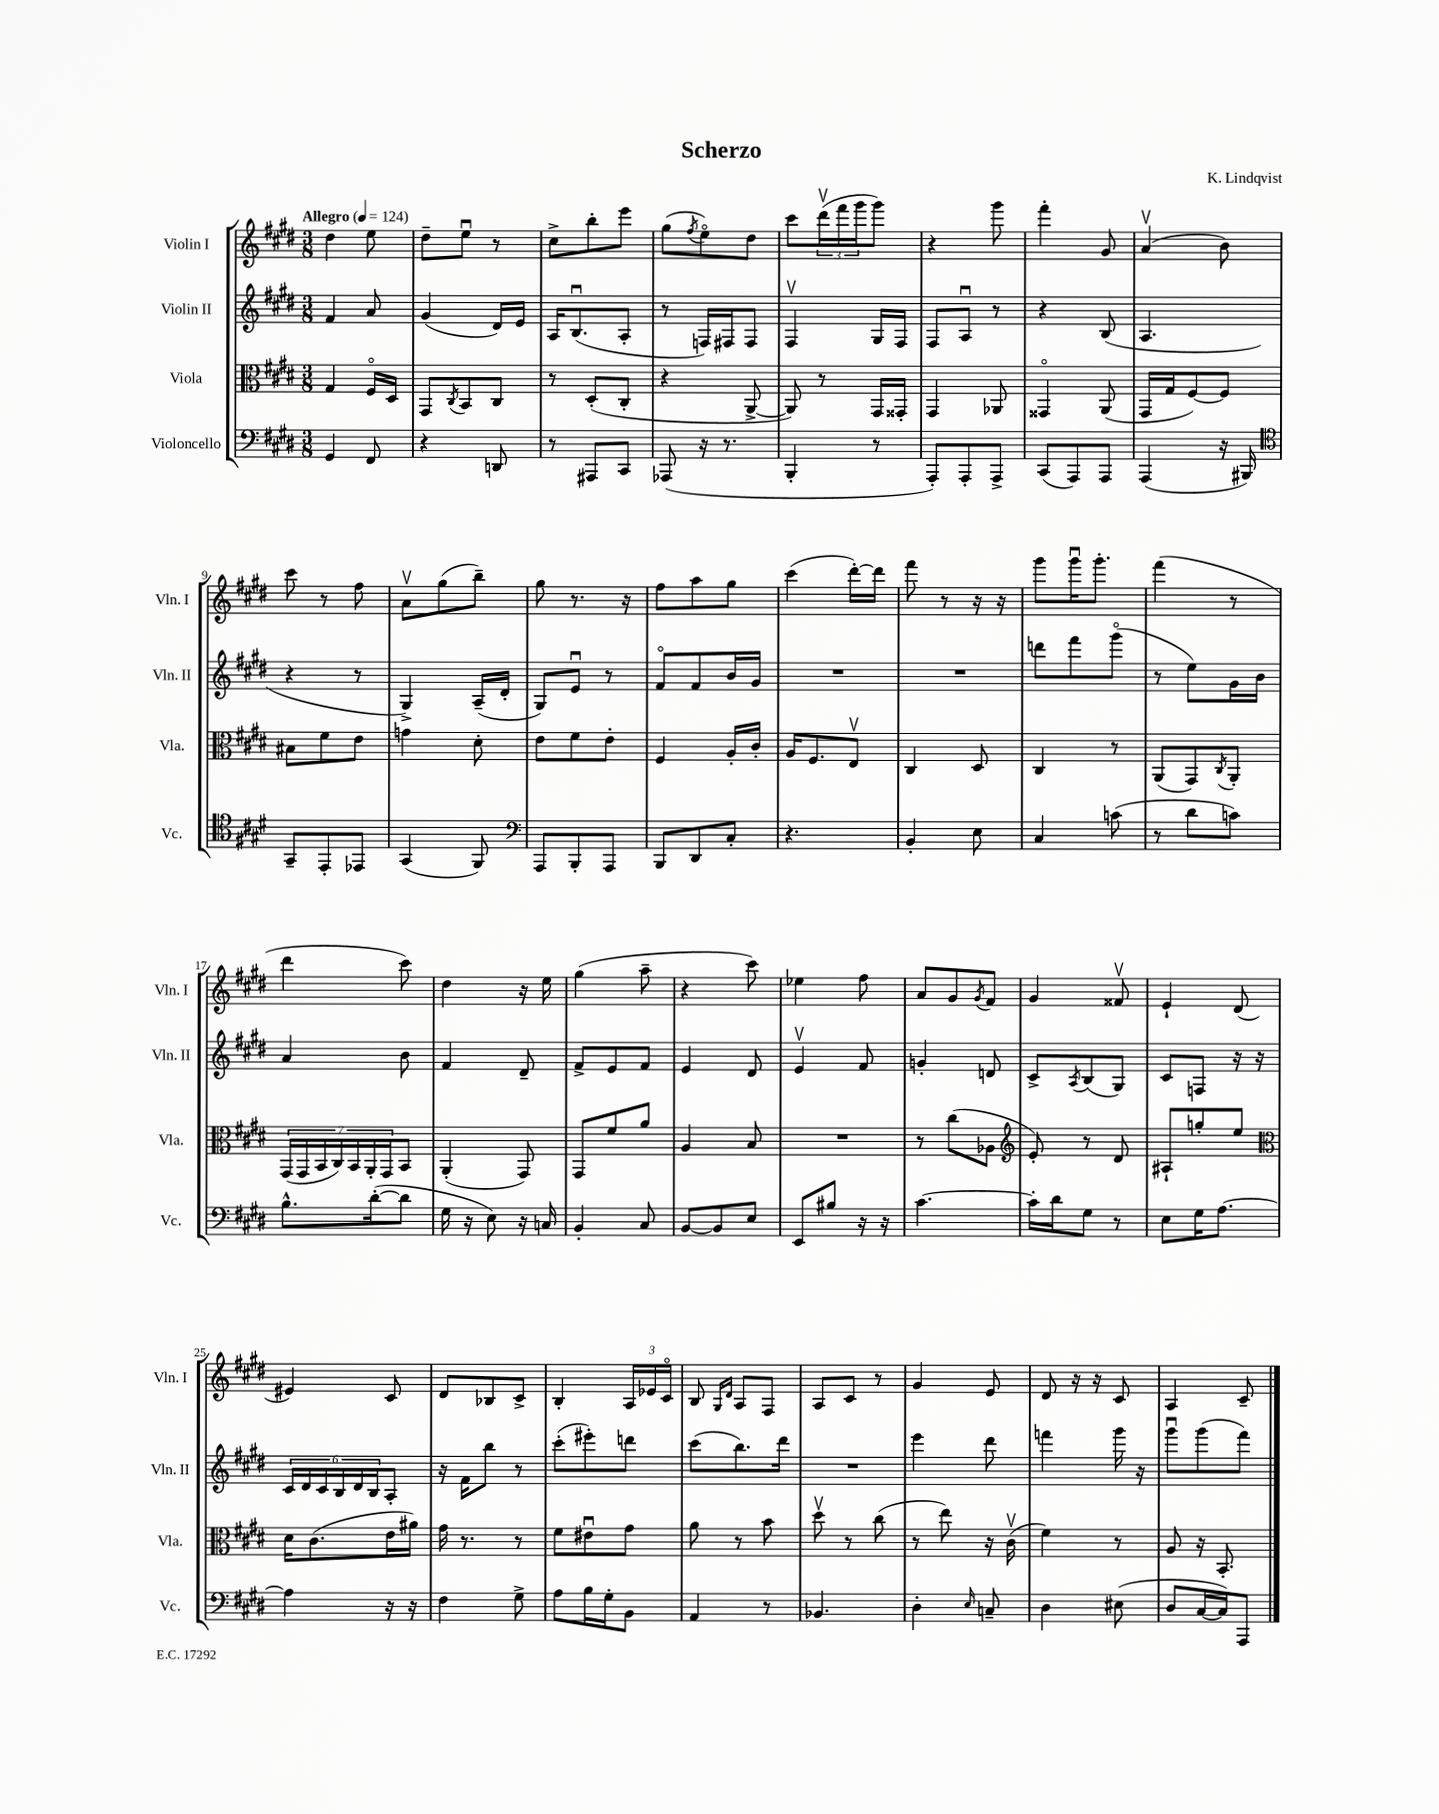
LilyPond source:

\header { title = "Scherzo" composer = "K. Lindqvist" }
<<
\new StaffGroup <<
\new Staff = "s0" \with { instrumentName = "Violin I" shortInstrumentName = "Vln. I" } {
    \clef treble \key e \major \numericTimeSignature \time 3/8 \tempo "Allegro" 4 = 124
    dis''4 e''8 |
    dis''8-- e''8\downbow r8 |
    cis''8-> b''8-. e'''8 |
    gis''8( \acciaccatura { fis''8 } e''8\flageolet) dis''8 |
    cis'''8 \tuplet 3/2 { dis'''16\upbow( fis'''16 gis'''16 } gis'''8) |
    r4 gis'''8 |
    fis'''4-. gis'8 |
    a'4\upbow( b'8) |
    cis'''8 r8 fis''8 |
    a'8\upbow gis''8( b''8--) |
    gis''8 r8. r16 |
    fis''8 a''8 gis''8 |
    cis'''4( dis'''16~-.) dis'''16 |
    fis'''8 r8 r16 r16 |
    gis'''8 gis'''16\downbow gis'''8.-. |
    fis'''4( r8 |
    dis'''4 cis'''8) |
    dis''4 r16 e''16 |
    gis''4( a''8-- |
    r4 cis'''8) |
    ees''4 fis''8 |
    a'8 gis'8 \acciaccatura { gis'8 } fis'8 |
    gis'4 fisis'8\upbow |
    e'4-! dis'8( |
    eis'4) cis'8 |
    dis'8 bes8 cis'8-> |
    b4-. \tuplet 3/2 { a16 ees'16 cis'16\flageolet } |
    b8 \grace { gis16 dis'16 } a8 fis8 |
    a8 cis'8 r8 |
    gis'4 e'8 |
    dis'8 r16 r16 cis'8 |
    a4 cis'8-- \bar "|." |
}
\new Staff = "s1" \with { instrumentName = "Violin II" shortInstrumentName = "Vln. II" } {
    \clef treble \key e \major \numericTimeSignature \time 3/8
    fis'4 a'8 |
    gis'4( dis'16) e'16 |
    a16 b8.\downbow( a8-. |
    r8 f16) fis16 fis8 |
    fis4\upbow gis16 fis16 |
    fis8 a8\downbow r8 |
    r4 b8( |
    a4. |
    r4 r8 |
    gis4->) a16--( dis'16-. |
    gis8) e'8\downbow r8 |
    fis'8\flageolet fis'8 b'16 gis'16 |
    R4. |
    R4. |
    d'''8 fis'''8 gis'''8\flageolet( |
    r8 e''8) gis'16 b'16 |
    a'4 b'8 |
    fis'4 dis'8-- |
    fis'8-> e'8 fis'8 |
    e'4 dis'8 |
    e'4\upbow fis'8 |
    g'4-. d'8 |
    cis'8-> \acciaccatura { a8 } b8( gis8) |
    cis'8 f8 r16 r16 |
    \tuplet 6/4 { cis'16 dis'16 cis'16 b16 dis'16 b16 } a8-. |
    r16 fis'16 b''8 r8 |
    cis'''8-.( eis'''8-.) d'''8 |
    cis'''8( b''8.) dis'''16 |
    R4. |
    e'''4 dis'''8 |
    f'''4 gis'''16 r16 |
    gis'''8\downbow gis'''8( fis'''8) \bar "|." |
}
\new Staff = "s2" \with { instrumentName = "Viola" shortInstrumentName = "Vla." } {
    \clef alto \key e \major \numericTimeSignature \time 3/8
    gis4 fis16\flageolet dis16 |
    gis,8 \acciaccatura { cis8 } b,8 cis8 |
    r8 dis8-.( cis8-. |
    r4 a,8~-> |
    a,8) r8 gis,16 gisis,16-. |
    gis,4 aes,8 |
    gisis,4\flageolet a,8( |
    gis,16 gis16 fis8~) fis8 |
    bis8 fis'8 e'8 |
    g'4 dis'8-. |
    e'8 fis'8 e'8-. |
    fis4 a16-. cis'16-. |
    a16 fis8. e8\upbow |
    cis4 dis8 |
    cis4 r8 |
    a,8( gis,8) \acciaccatura { cis8 } a,8-. |
    \tuplet 7/4 { gis,16( gis,16 b,16 cis16) b,16 a,16-. gis,16 } b,8 |
    a,4-.( gis,8) |
    gis,8 fis'8 a'8 |
    a4 b8 |
    R4. |
    r8 cis''8( aes8 |
    \clef treble e'8-.) r8 dis'8 |
    ais8-! g''8-. e''8 |
    \clef alto dis'16 cis'8.( e'16 ais'16) |
    gis'16 r8. r8 |
    fis'8 eis'8\downbow gis'8 |
    a'8 r8 b'8 |
    dis''8\upbow r8 cis''8( |
    r8 e''8) r16 cis'16\upbow( |
    fis'4) r8 |
    a8 r16 b,8.-. \bar "|." |
}
\new Staff = "s3" \with { instrumentName = "Violoncello" shortInstrumentName = "Vc." } {
    \clef bass \key e \major \numericTimeSignature \time 3/8
    gis,4 fis,8 |
    r4 d,8 |
    r8 ais,,8 cis,8 |
    aes,,8( r16 r8. |
    b,,4-. r8 |
    a,,8-.) a,,8-. a,,8-> |
    cis,8( a,,8) a,,8 |
    a,,4( r16 bis,,16) |
    \clef tenor gis,8-- e,8-. ees,8 |
    gis,4( fis,8) |
    \clef bass a,,8 b,,8-. a,,8 |
    b,,8 dis,8 cis8-. |
    r4. |
    b,4-. e8 |
    cis4 c'8( |
    r8 dis'8 c'8) |
    b8.-^ dis'16~-.( dis'8 |
    gis16 r16 e8) r16 c16 |
    b,4-. cis8 |
    b,8~ b,8 e8 |
    e,8 bis8 r16 r16 |
    cis'4.~ |
    cis'16-. dis'16 gis8 r8 |
    e8 gis16 a8.~ |
    a4 r16 r16 |
    fis4 gis8-> |
    a8 b16 gis16-. b,8 |
    a,4 r8 |
    bes,4. |
    dis4-. \grace { e16 } c8-- |
    dis4 eis8( |
    dis8 cis16~ cis16) a,,8 \bar "|." |
}
>>
>>
